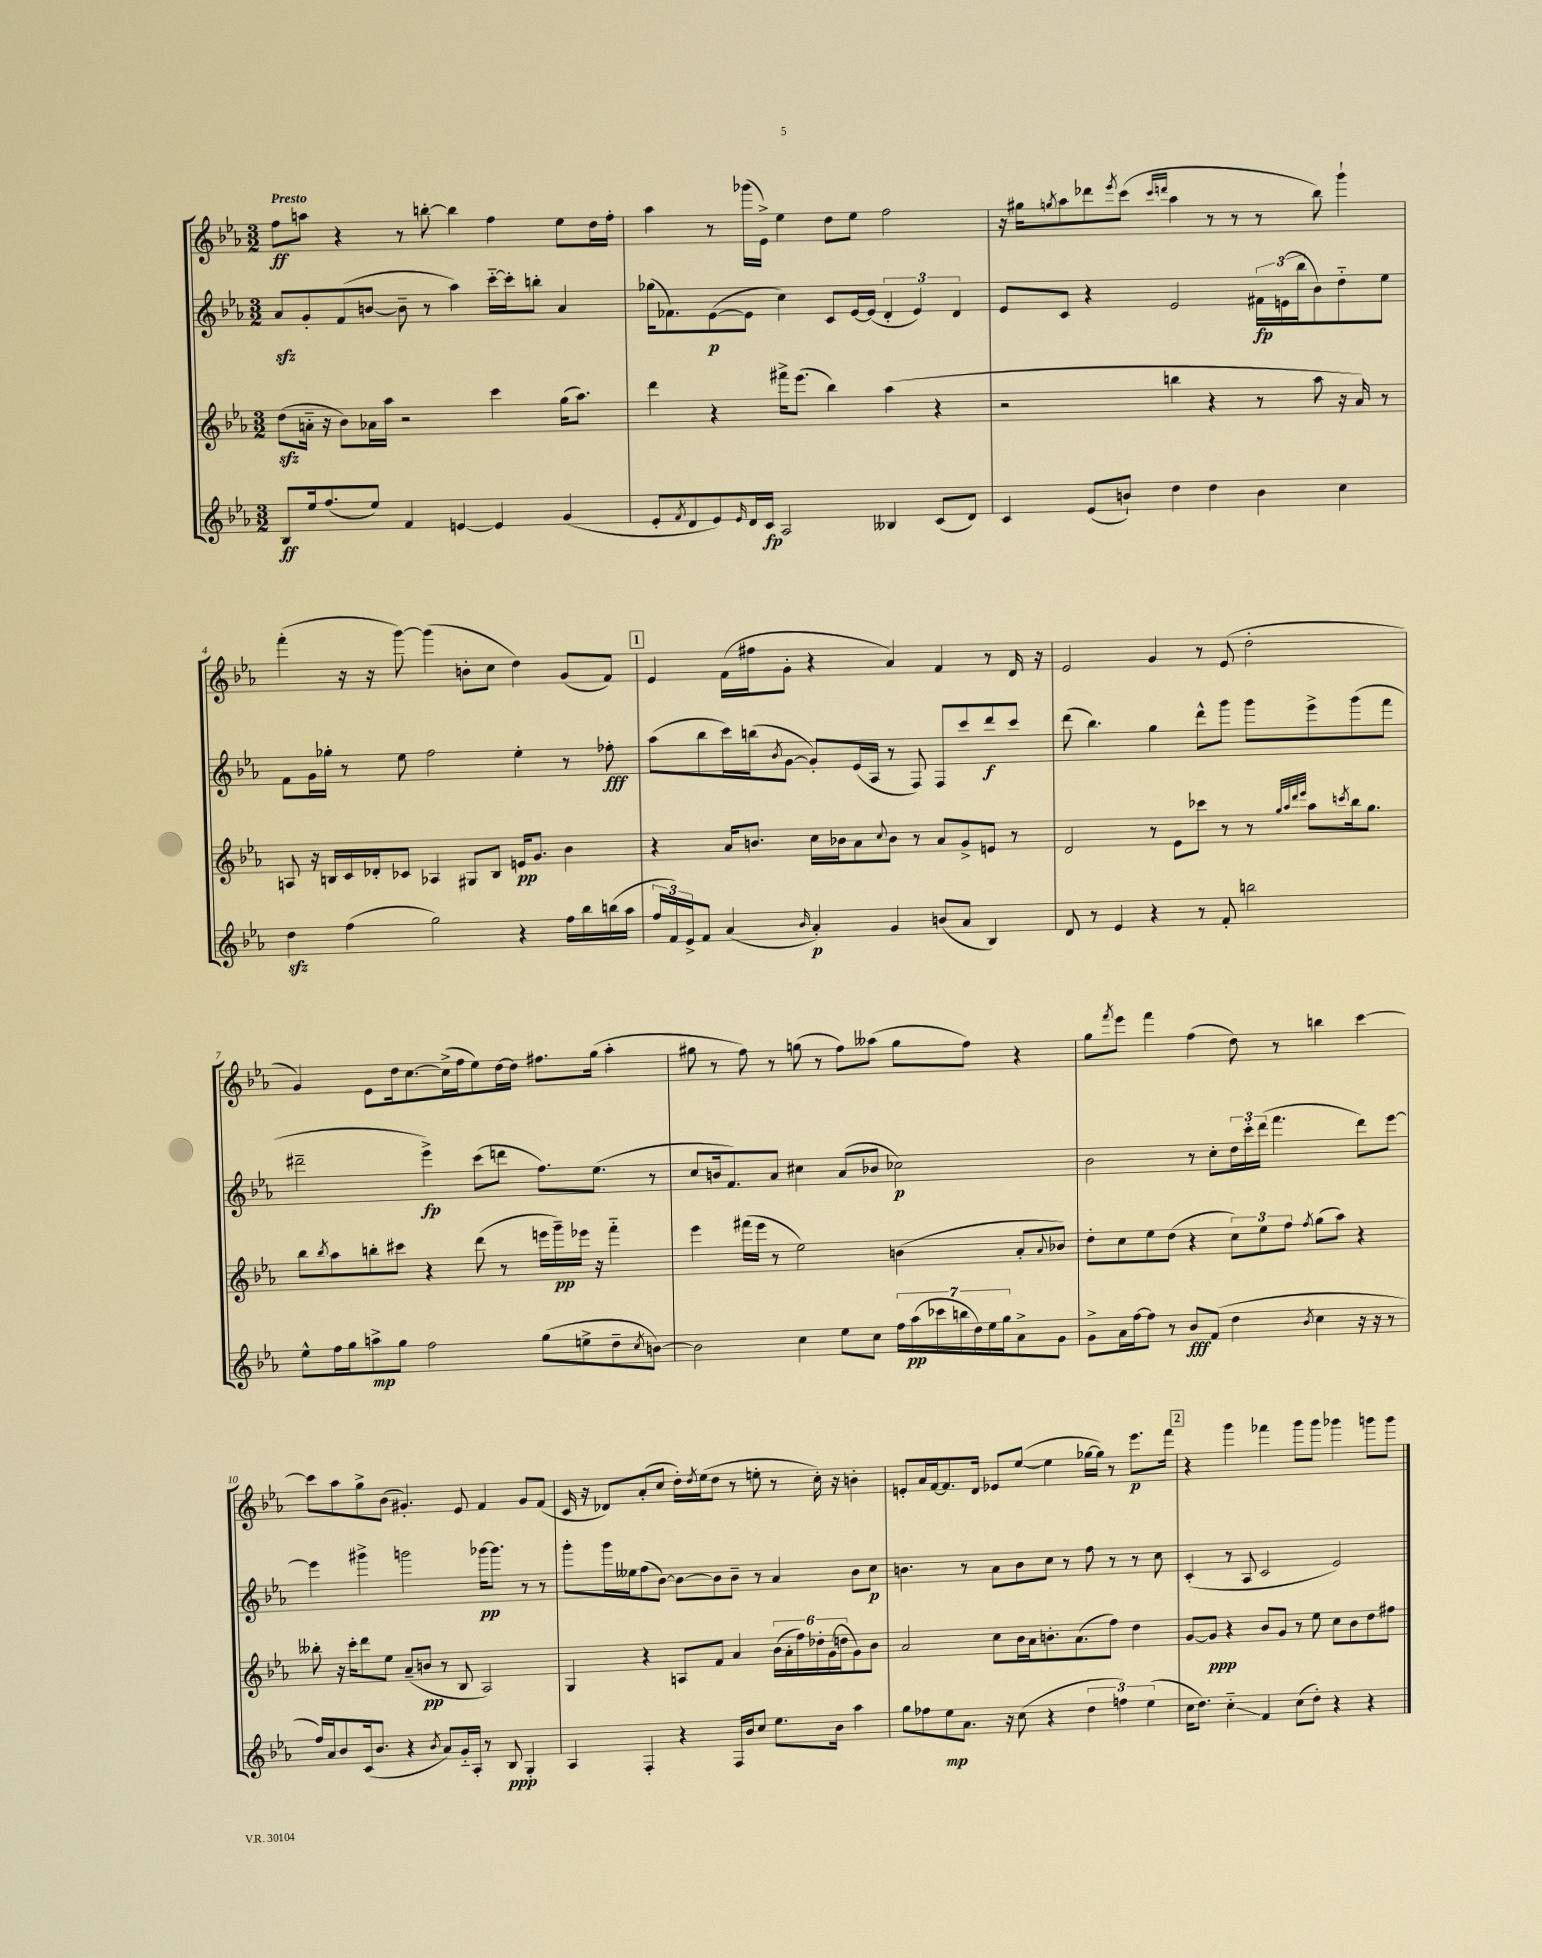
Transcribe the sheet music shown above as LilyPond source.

<<
\new StaffGroup <<
\new Staff = "s0" {
    \clef treble \key ees \major \numericTimeSignature \time 3/2 \tempo "Presto"
    f''8\ff a''8 r4 r8 b''8~-. b''4 f''4 ees''8 d''16 f''16-. |
    aes''4 r8 ges'''16( ees'16->) ees''4 d''8 ees''8 f''2 |
    r16 gis''16 \acciaccatura { g''8 } aes''8 des'''8 \acciaccatura { ees'''8 } c'''8( \grace { c'''16 d'''16 } aes''4 r8 r8 r8 bes''8) g'''4-! |
    f'''4-.( r16 r16 g'''8~) g'''4( b'8-. c''8 d''4) g'8( f'8) |
    \mark \markup { \box "1" } ees'4 f'16( fis''16 g'8-. r4 aes'4) f'4 r8 d'16 r16 |
    ees'2 g'4 r8 ees'8( d''2-. |
    g'4) ees'8 d''16 c''8.~ c''16->( f''16 ees''8) d''16~ d''16 fis''8. g''16( aes''4-. |
    gis''8 r8 f''8) r8 g''8( r8 f''8) aeses''8( g''8 f''8) r4 |
    g''8 \acciaccatura { f'''8 } ees'''8 f'''4 f''4( d''8) r8 b''4 c'''4~ |
    c'''8 aes''8 g''8-> bes'8( gis'4.-.) ees'8 f'4 gis'8 f'8( |
    c'16 r16 des'8) aes'8-.( c''8 d''16-.) \acciaccatura { d''8 } ees''16( d''8 r8 e''8-. r8 c''16-.) r16 b'4-. |
    e'8-. aes'16 f'16~ f'8. d'16 ees'8 ees''8~( ees''4 ges''16~ ges''16) r8 ees'''8.\p f'''16 |
    \mark \markup { \box "2" } r4 g'''4 fes'''4 g'''8 g'''8 ges'''4 g'''8 g'''8 \bar "|." |
}
\new Staff = "s1" {
    \clef treble \key ees \major \numericTimeSignature \time 3/2
    aes'8\sfz g'8-. f'8( b'8~ b'8-- r8 aes''4) c'''16~-_ c'''16-. b''8-. aes'4 |
    ges''16( fes'8.) ees'8~\p( ees'8 c''4) c'8 ees'16~ ees'16( \tuplet 3/2 { d'4-. ees'4) d'4 } |
    ees'8 c'8 r4 ees'2 \tuplet 3/2 { fis'16\fp e'16( bes''16 } bes'8) d''8-_ ees''8 |
    f'8 g'16 ges''16-. r8 ees''8 f''2 ees''4-. r8 fes''8-.\fff |
    \mark \markup { \box "1" } aes''8( bes''8 c'''16) b''16( \acciaccatura { bes'8 } g'8~ g'8-.) ees'16( aes16 r8 f8) f8 c'''8 d'''8\f c'''8 |
    d'''8( bes''4.) g''4 d'''8-^ g'''8 g'''8 ees'''8-> g'''8( f'''8 |
    dis'''2-- ees'''4->\fp) c'''8( d'''8 f''8.) ees''8.( r8 |
    c''8 b'16 f'8.) aes'8 cis''4 aes'8( bes'8 ces''2\p) |
    bes'2 r8 c''8-. \tuplet 3/2 { d''16 c'''16-. d'''16( } f'''4. d'''8) ees'''8~ |
    ees'''4 gis'''4-> g'''2 ges'''16~\pp ges'''8. r8 r8 |
    g'''8-. g'''16 eeses''16 f''8( bes'8~) bes'8~ bes'8 bes'8-- r8 aes'4 bes'8 c''8\p |
    b'4. r8 aes'8 b'8 c''8 r8 f''8 r8 r8 c''8 |
    \mark \markup { \box "2" } c'4-.( r8 aes8 c'2 ees'2) \bar "|." |
}
\new Staff = "s2" {
    \clef treble \key ees \major \numericTimeSignature \time 3/2
    d''8\sfz( a'16-_ r16 bes'8) aes'16 aes''16 r2 c'''4 g''16( aes''8.) |
    d'''4 r4 fis'''16-> ees'''8.( bes''4) aes''4( r4 |
    r2 b''4 r4 r8 aes''8 r16 aes'16) r8 |
    a8 r16 b16 c'16 des'16-. ces'8 aes4 gis8 b8 e'16\pp g'8. bes'4 |
    \mark \markup { \box "1" } r4 aes'16 b'8. c''16 bes'16 aes'8 \appoggiatura { c''8 } bes'8 r8 aes'8 g'8-> e'8 r8 |
    d'2 r8 ees'8 ces'''8 r8 r8 \grace { g''32 aes''32 d'''32 ees'''32 } aes''8 \acciaccatura { c'''8 } bes''16 g''8. |
    bes''8 \acciaccatura { bes''8 } aes''8 b''8-. cis'''8 r4 d'''8( r8 e'''16 g'''16--\pp) ees'''16 r16 f'''4-_ |
    ees'''4 fis'''16( ees'''16 r8 ees''2) b'4( aes'8-. \appoggiatura { aes'8 } bes'8) |
    d''8-. c''8 ees''8 d''8( r4 \tuplet 3/2 { c''8) ees''8 f''8 } \acciaccatura { f''8 } g''8( aes''8) r4 |
    beses''8-. r16 c'''16-. d'''8 ees''8 aes'8--( b'8\pp r8 bes8 aes2) |
    g4 r4 a8 f'8 aes'4 \tuplet 6/4 { bes'16( aes'16-. f''16) des''16-. g'16( d''16 } g'8) bes'8 |
    aes'2 c''8 bes'16 aes'16 b'8.-. aes'8.( f''8) d''4 |
    \mark \markup { \box "2" } g'8~ g'8\ppp r4 bes'8 g'8 r8 ees''8 c''8 bes'8 d''8 fis''8 \bar "|." |
}
\new Staff = "s3" {
    \clef treble \key ees \major \numericTimeSignature \time 3/2
    bes8\ff ees''16 f''8.( ees''8) f'4 e'4~ e'4 g'4( |
    ees'8-. \acciaccatura { f'8 } d'8 ees'8) \grace { ees'16 } d'16 c'16\fp aes2 beses4 c'8( d'8) |
    c'4 ees'8( b'8-!) d''4 d''4 b'4 c''4 |
    d''4\sfz f''4( g''2) r4 f''16 bes''16 b''16( aes''16 |
    \mark \markup { \box "1" } \tuplet 3/2 { f''16 f'16) ees'16-> } f'8 aes'4( \grace { bes'16 } aes'4-.\p) g'4 b'8( aes'8 bes4) |
    d'8 r8 ees'4 r4 r8 f'8-. b''2 |
    ees''8-^ f''16 g''16 a''8->\mp g''8 f''2 g''8( e''8-> d''8-- \acciaccatura { c''8 } b'8~) |
    b'2 c''4 ees''8 c''8 \tuplet 7/4 { f''16 aes''16\pp( ces'''16 b''16 d''16) ees''16 g''16 } aes'8-> g'8 |
    g'8-> aes'16 f''16~ f''8 r8 bes'8\fff f'8( d''4 \acciaccatura { bes'8 } c''4 r16 r16 r8 |
    f''16) aes'16 bes'8 c'16( bes'8. r4 \acciaccatura { bes'8 } aes'8) g'16-_ aes16-. r8 bes8\ppp g4-. |
    aes4 f4-. r4 f16 bes'16 c''8 ees''8. bes'16 aes''4 |
    g''8 fes''8 ees''8\mp aes'8. r16 c''8( r4 \tuplet 3/2 { d''4 f''4) ees''4( } |
    \mark \markup { \box "2" } c''16 d''8.) c''4-_\glissando f'4 c''8( d''8-.) r4 r4 \bar "|." |
}
>>
>>
